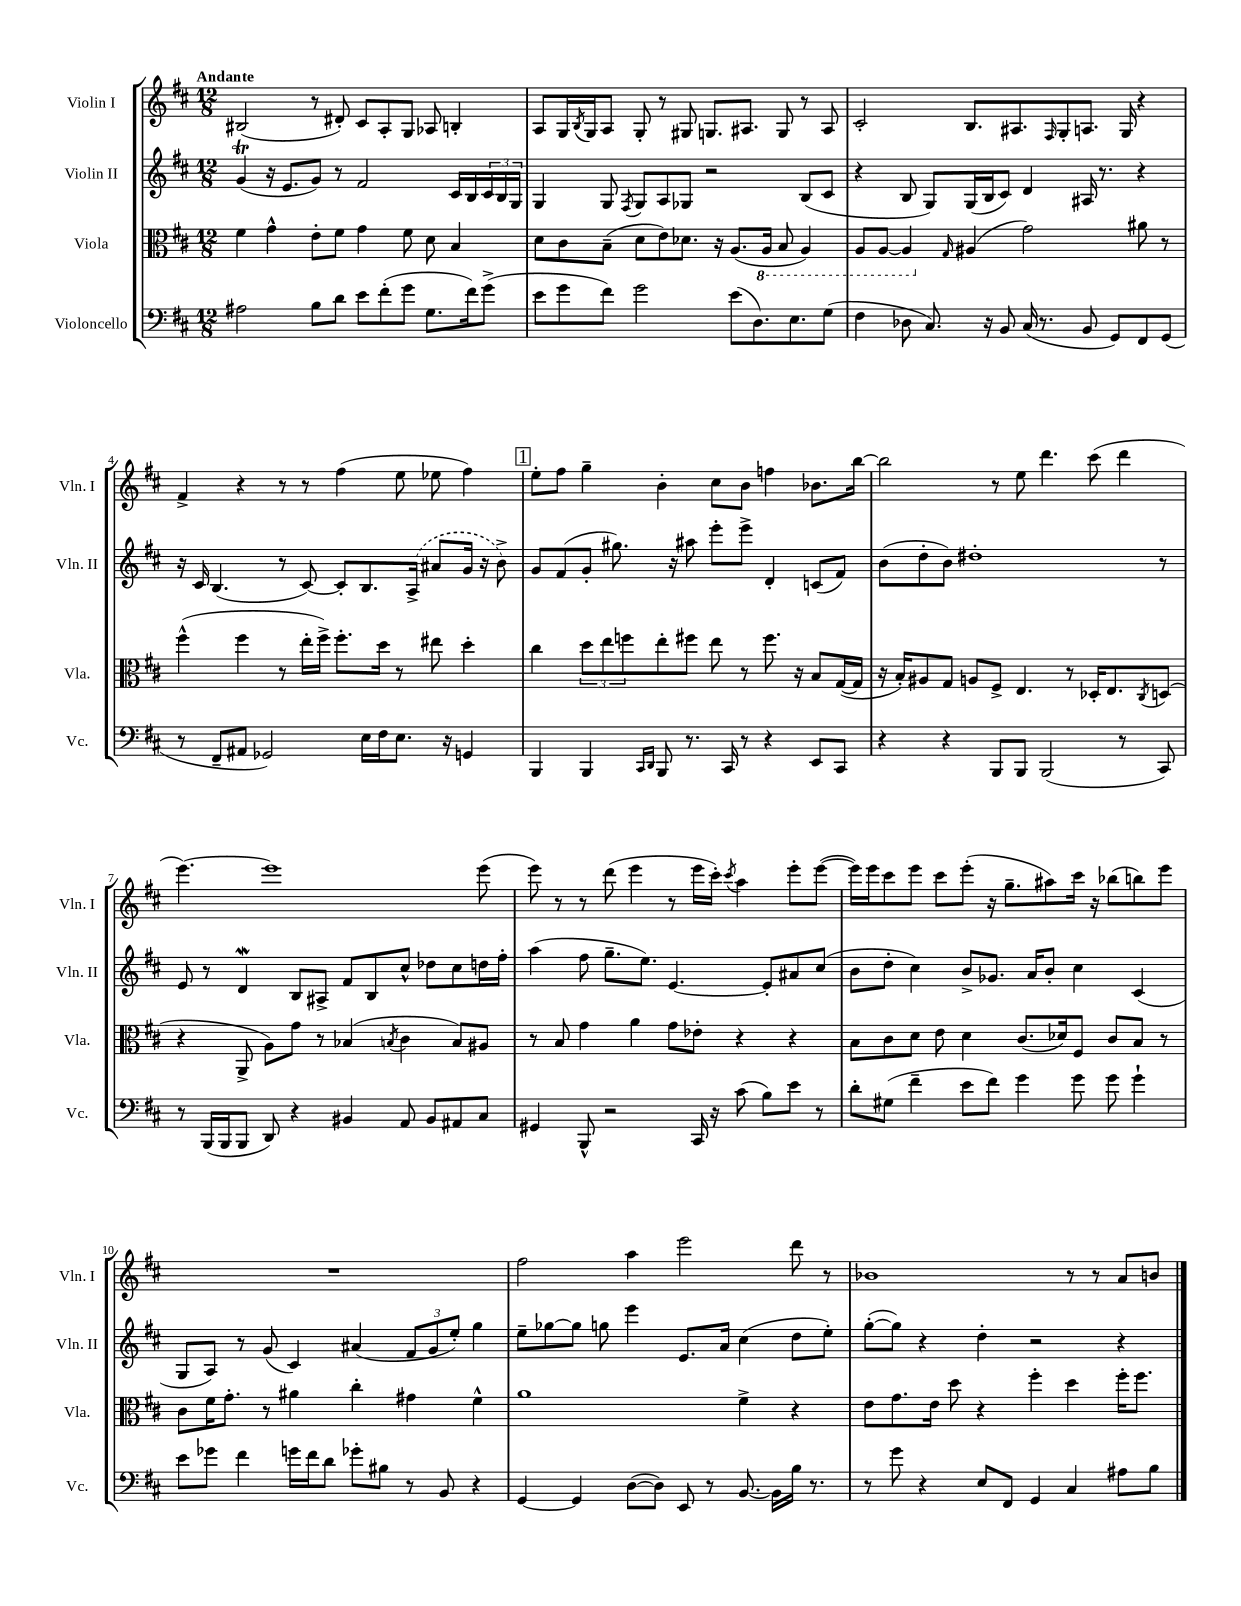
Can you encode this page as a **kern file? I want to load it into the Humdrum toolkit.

**kern	**kern	**kern	**kern
*part4	*part3	*part2	*part1
*staff4	*staff3	*staff2	*staff1
*I"Violoncello	*I"Viola	*I"Violin II	*I"Violin I
*I'Vc.	*I'Vla.	*I'Vln. II	*I'Vln. I
*clefF4	*clefC3	*clefG2	*clefG2
*k[f#c#]	*k[f#c#]	*k[f#c#]	*k[f#c#]
*M12/8	*M12/8	*M12/8	*M12/8
=1	=1	=1	=1
!	!	!	!LO:TX:a:B:t=Andante
2A#X\	4f#\	(4gT/	(2B#X/
.	4g^^\	16r	.
.	.	8.e/L	.
8B\L	8e'\L	8g/J)	8r
8d\J	8f#\J	8r	8d#X'/)
8e\L	4g\	2f#/	8c#/L
(8f#'\	.	.	8A'/
8g\J	8f#\	.	8G/J
8.G\L	8d\	.	8A-X/
.	4B/	16c#/LL	4Bn'/
16f#\k)	.	16B/	.
(8g^\J	.	24c#/	.
.	.	24B/	.
.	.	24G/JJ	.
=2	=2	=2	=2
8e\L	8d\L	4G/	8A/L
8g\	8c#\	.	16G/L
.	.	.	8qB/
.	.	.	16G/J
8f#\J)	(8B~\J	8G/	8A/J
.	.	8qF#/	.
2g\	8d\L	8G/L	8G'/
.	8e\)	8A/	8r
.	8.d-X\J	8G-X/J	8G#X/
.	.	2r	8.Gn/L
.	16r	.	.
(8e\L	(8.A/L	.	.
.	.	.	8.A#X/J
8.D\)	.	.	.
*	*8ba	*	*
.	16AA/Jk	.	.
.	8BB/	.	8G/
8.E\	.	.	.
.	4AA/)	(8B/L	8r
(8G\J	.	8c#/J	8A#/
=3	=3	=3	=3
4F#\	8AA/L	4r	2c#'/
.	[8AA/J	.	.
8D-X\	4AA/]	8B/	.
8.C#/)	.	8G/L)	.
*	*X8ba	*	*
.	16qqG/	.	.
.	(4A#X/	(16G/L	8.B/L
16r	.	16B/J	.
8BB/	.	8c#/J)	.
.	.	.	8.A#X/
(16C#/	2g\)	4d/	.
8.r	.	.	.
.	.	.	16qqF#/
.	.	.	8G'/
8BB/	.	16A#X/	8.An/J
.	.	8.r	.
8GG/L)	.	.	.
.	.	.	16G/
8FF#/	8a#X\	4r	4r
(8GG/J	8r	.	.
!!LO:LB:g=z
=4	=4	=4	=4
8r	(4ff#^^\	16r	4f#^/
.	.	16c#/	.
8FF#~/L	.	(4.B/	.
8AA#X/J	4ff#\	.	4r
2GG-X/)	.	.	.
.	8r	8r	8r
.	16ee'\LL	[8c#/)	8r
.	16ff#^\JJ)	.	.
.	8.ff#'\L	8c#'/L]	(4ff#\
16E\LL	.	8.B/	.
16F#\J	16dd\Jk	.	.
8.E\J	8r	.	8ee\
.	.	(16A^/Jk	.
.	8ee#X\	8a#X/L	8ee-X\
16r	.	.	.
4GGn/	4dd'\	16g/Jk	4ff#\)
.	.	16r	.
.	.	8b^\)	.
!!LO:REH:place=s1:t=1
=5	=5	=5	=5
4BBB/	4cc#\	8g/L	8ee'\L
.	.	(8f#/	8ff#\J
4BBB/	12dd\L	8g'/J	4gg~\
.	12ee\	.	.
.	.	8.gg#X\)	.
.	12ffn\	.	.
16qqCC#/LL	.	.	.
16qqDD/JJ	.	.	.
8BBB/	8ee'\	.	4b'\
.	.	16r	.
8.r	8ff#X\J	8aa#X\	.
.	8ee\	8eee'\L	8cc#\L
16CC#/	.	.	.
8r	8r	8eee^\J	8b\J
4r	8.ff#\	4d'/	4ffn\
.	16r	.	.
8EE/L	8B/L	(8cn/L	8.b-X\L
8CC#/J	([16G/L	8f#/J)	.
.	16G/JJ]	.	[16bb\Jk
=6	=6	=6	=6
4r	16r	(8b\L	2bb\]
.	16B'/KL)	.	.
.	8A#X/	8dd'\	.
4r	8G/J	8b\J)	.
.	8An/L	1dd#X'	.
8BBB/L	8F#^/J	.	8r
8BBB/J	4.E/	.	8ee\
(2BBB/	.	.	4.ddd\
.	8r	.	.
.	16D-X'/KL	.	(8ccc#\
.	8.E/	.	.
8r	.	.	4ddd\
.	8qC#/	.	.
8CC#/)	(8Dn/J	8r	.
!!LO:LB:g=z
=7	=7	=7	=7
8r	4r	8e/	[4.eee\)
(16BBB/LL	.	8r	.
16BBB/J	.	.	.
8BBB/J	8AA^/	4dw/	.
8DD/)	8A\L)	.	1eee]
4r	8g\J	8B/L	.
.	8r	8A#X^/J	.
4BB#X/	(4B-X/	8f#/L	.
.	.	8B/	.
.	8qBn/	.	.
8AA/	4c#\	8cc#^^/J	.
8BB#/L	.	8dd-X\L	.
8AA#X/	8B/L)	8cc#\	.
8C#/J	8A#X/J	16ddn\L	(8eee\
.	.	16ff#'\JJ	.
=8	=8	=8	=8
4GG#X/	8r	(4aa\	8eee\)
.	8B/	.	8r
8BBB^^/	4g\	8ff#\	8r
2r	.	8.gg~\L	(8ddd\
.	4a\	.	4eee\
.	.	8.ee\J)	.
.	8g\L	[4.e/	8r
16CC#/	8e-X'\J	.	16eee\LL
16r	.	.	16ccc#'\JJ)
.	.	.	8qccc#/
(8c#\	4r	.	4aa\
8B\L)	.	8e'/L]	.
8e\J	4r	8a#X/	8eee'\L
8r	.	(8cc#/J	([8eee\J
=9	=9	=9	=9
8d'\L	8B\L	8b\L	16eee\LL])
.	.	.	16eee\J
(8G#X\J	8c#\	8dd'\J	8ccc#\
4f#~\	8d\J	4cc#\)	8eee\J
.	8e\	.	8ccc#\L
8e\L	4d\	8b^/L	(8eee'\J
8f#\J)	.	8.g-X/J	16r
.	.	.	8.gg~\L
4g\	(8.c#/L	.	.
.	.	16a/KL	.
.	.	8b'/J	8aa#X\)
.	16d-X/k)	.	.
8g\	8F#/J	4cc#\	16ccc#\Jk
.	.	.	16r
8g\	8c#/L	.	(8bb-X\L
4g`\	8B/J	(4c#/	8bbn\)
.	8r	.	8eee\J
!!LO:LB:g=z
=10	=10	=10	=10
8e\L	8c#\L	8G/L	1.r
8g-X\J	16f#\K	8A/J)	.
.	8.g'\J	.	.
4f#\	.	8r	.
.	8r	(8g/	.
16gn\LL	4a#X\	4c#/)	.
16f#\J	.	.	.
8d\J	.	.	.
8g-X'\L	4cc#'\	(4a#X/	.
8B#X\J	.	.	.
8r	4g#X\	12f#/L	.
.	.	12g/	.
8BB/	.	.	.
.	.	12ee'/J)	.
4r	4f#^^\	4gg\	.
=11	=11	=11	=11
[4GG/	1a	8ee~\L	2ff#\
.	.	[8gg-X\	.
4GG/]	.	8gg-\J]	.
.	.	8ggn\	.
([8D\L	.	4eee\	4aa\
8D\J])	.	.	.
8EE/	.	8.e/L	2eee\
8r	.	.	.
.	.	16a/Jk	.
[8.BB/	4f#^\	(4cc#\	.
16BB\LL]	.	.	.
16B\JJ	4r	8dd\L	8ddd\
8.r	.	.	.
.	.	8ee'\J)	8r
=12	=12	=12	=12
8r	8e\L	([8gg'\L	1b-X
8g\	8.g\	8gg\J])	.
4r	.	4r	.
.	16e\Jk	.	.
.	8dd\	.	.
8E/L	4r	4dd'\	.
8FF#/J	.	.	.
4GG/	4ff#'\	2r	.
4C#/	4dd\	.	8r
.	.	.	8r
8A#X\L	16ff#'\KL	4r	8a/L
.	8.ff#\J	.	.
8B\J	.	.	8bn/J
==	==	==	==
*-	*-	*-	*-
